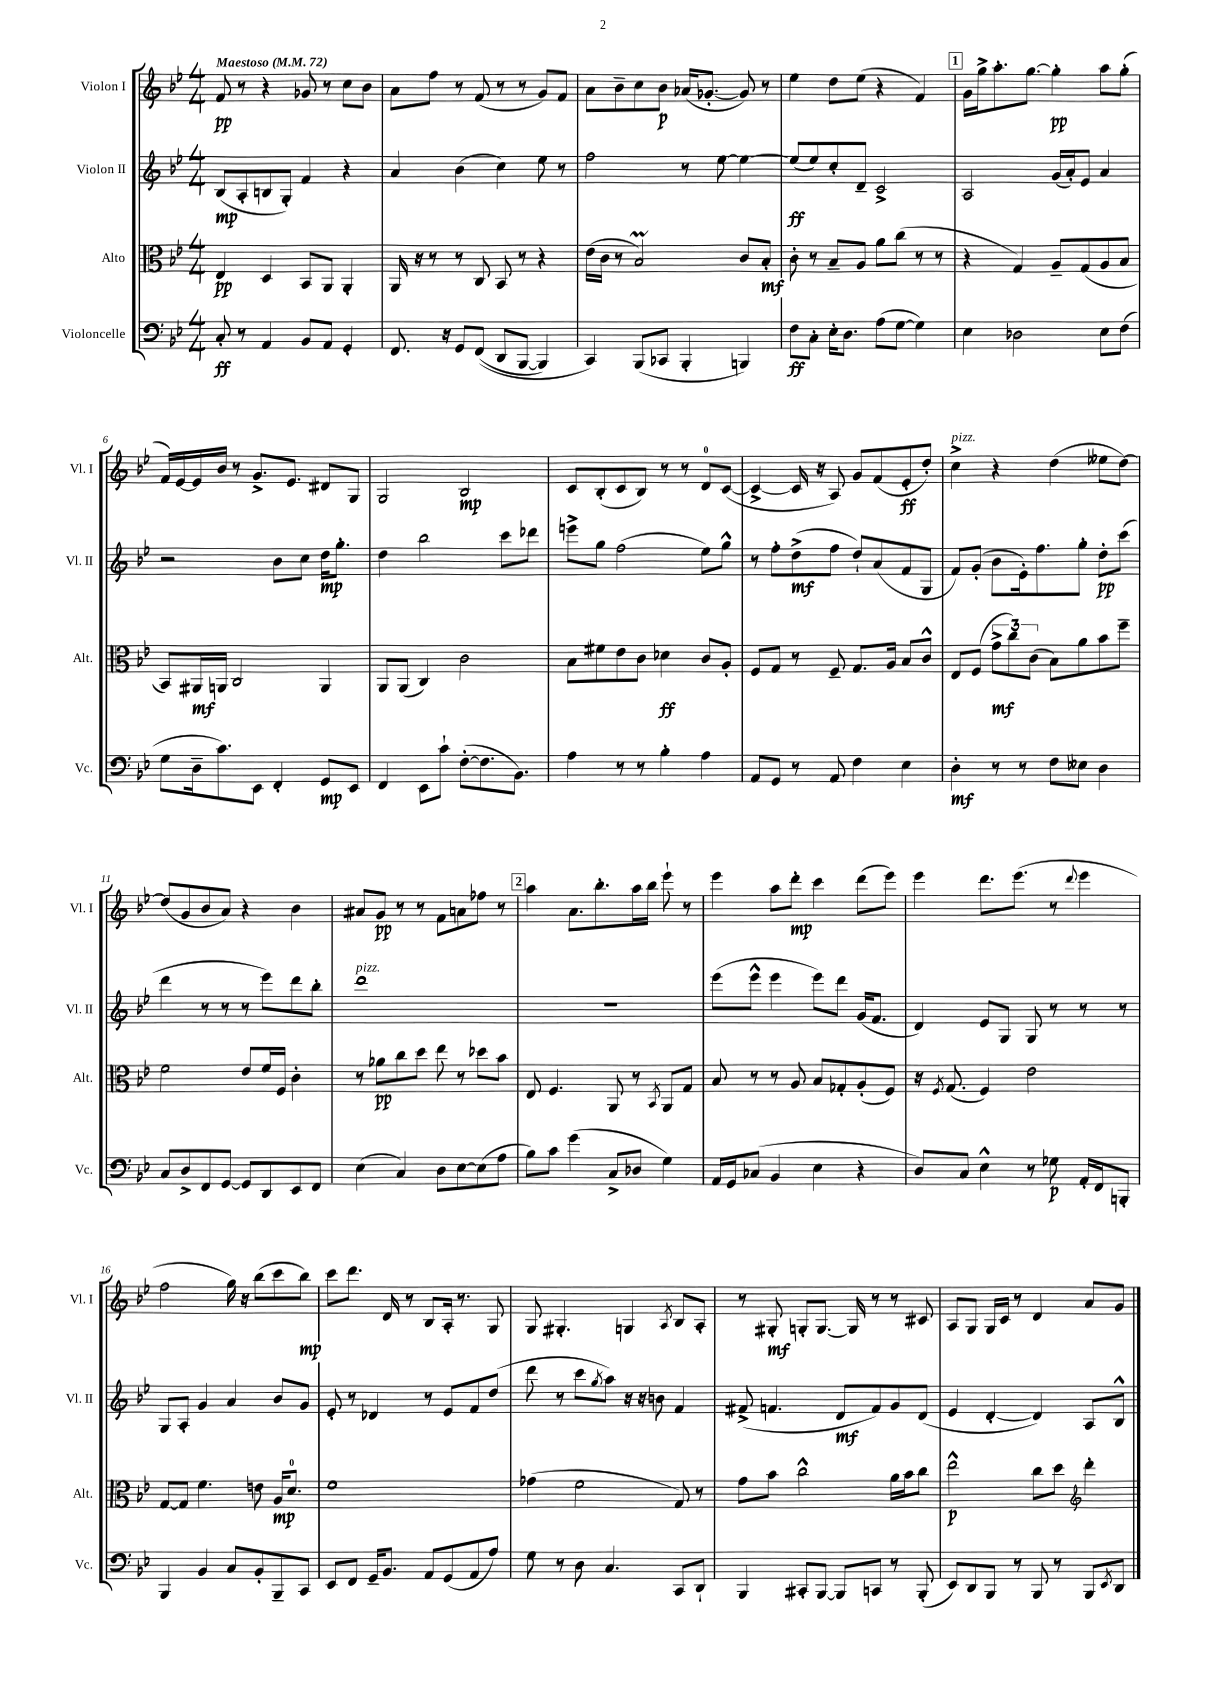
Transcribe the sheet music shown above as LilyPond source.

<<
\new StaffGroup <<
\new Staff = "s0" \with { instrumentName = "Violon I" shortInstrumentName = "Vl. I" } {
    \clef treble \key bes \major \numericTimeSignature \time 4/4 \tempo "Maestoso" 4 = 72
    f'8\pp r8 r4 ges'8 r8 c''8 bes'8 |
    a'8 f''8 r8 f'8( r8 r8 g'8) f'8 |
    a'8 bes'8-- c''8 bes'8\p aes'16( ges'8.~-. ges'8) r8 |
    ees''4 d''8 ees''8( r4 f'4) |
    \mark \markup { \box "1" } g'16 g''16-> a''8.-. g''8.~ g''4-.\pp a''8 g''8-.( |
    f'16) ees'16~ ees'16 bes'16 r8 g'8.-> ees'8. dis'8 g8 |
    g2 bes2\mp |
    c'8 bes8-.( c'8 bes8) r8 r8 d'8-0 c'8~( |
    c'4~-> c'16 r16 a8) g'8 f'8( ees'8-.\ff d''8-.) |
    c''4->^\markup { \italic "pizz." } r4 d''4( eeses''8 d''8~) |
    d''8( g'8 bes'8 a'8) r4 bes'4 |
    ais'8 g'8\pp r8 r8 f'8 a'8 fes''8 r8 |
    \mark \markup { \box "2" } a''4 a'8. bes''8.-. a''16 bes''16 ees'''8-! r8 |
    ees'''4 a''8 d'''8-.\mp c'''4 d'''8( ees'''8) |
    ees'''4 d'''8. ees'''8.( r8 \appoggiatura { d'''8 } ees'''4 |
    f''2 g''16) r16 bes''8( c'''8 bes''8\mp) |
    c'''8 d'''8. d'16 r8 bes8 a16-. r8. g8 |
    g8 gis4.-. g4 \acciaccatura { a8 } bes8 a8-. |
    r8 gis8-.\mf g8-. g8.~ g16 r8 r8 cis'8 |
    a8 g8 g16 c'16 r8 d'4 a'8 g'8 \bar "|." |
}
\new Staff = "s1" \with { instrumentName = "Violon II" shortInstrumentName = "Vl. II" } {
    \clef treble \key bes \major \numericTimeSignature \time 4/4
    bes8\mp( a8-. b8 g8-.) f'4 r4 |
    a'4 bes'4( c''4) ees''8 r8 |
    f''2 r8 ees''8~ ees''4~ |
    ees''8\ff( ees''8) c''8-. d'8-- c'2-> |
    \mark \markup { \box "1" } a2 g'16( a'16-.) ees'8 a'4 |
    r2 bes'8 c''8 d''16\mp g''8.-. |
    d''4 bes''2 c'''8 des'''8 |
    e'''8-> g''8 f''2( ees''8) g''8-^ |
    r8 f''8-. d''8->\mf( f''8 d''8-!) a'8( f'8 g8 |
    f'8) g'8-.( bes'8 ees'16-.) f''8. g''8-. d''8-.\pp c'''8( |
    d'''4 r8 r8 r8 ees'''8) d'''8 bes''8-. |
    d'''1^\markup { \italic "pizz." } |
    \mark \markup { \box "2" } R1 |
    ees'''8( ees'''8-^ ees'''4 ees'''8) d'''8 g'16( f'8. |
    d'4) ees'8 g8 g8 r8 r8 r8 |
    g8 a8-. g'4 a'4 bes'8 g'8 |
    ees'8-. r8 des'4 r8 ees'8 f'8 d''8( |
    d'''8 r8 c'''8 \acciaccatura { g''8 } a''8) r16 r16 b'8 f'4 |
    fis'8->( f'4. d'8\mf f'8) g'8 d'8( |
    ees'4 d'4~-. d'4) a8 bes8-^ \bar "|." |
}
\new Staff = "s2" \with { instrumentName = "Alto" shortInstrumentName = "Alt." } {
    \clef alto \key bes \major \numericTimeSignature \time 4/4
    ees4\pp d4 bes,8 a,8 a,4-. |
    a,16 r16 r8 r8 c8 bes,8 r8 r4 |
    ees'16( c'16 r8 bes2\prall) c'8 bes8-.\mf |
    c'8-. r8 bes8-- a8 a'8 c''8( r8 r8 |
    \mark \markup { \box "1" } r4 g4) a8-- g8( a8 bes8 |
    bes,8) ais,16\mf a,16 c2 a,4 |
    a,8 a,8( c4) c'2 |
    bes8 fis'8 ees'8 c'8 des'4\ff c'8 a8-. |
    f8 g8 r8 f8-- g8. a16 bes8 c'8-^ |
    ees8 f8( \tuplet 3/2 { g'8->\mf c''8) c'8( } bes8) a'8 bes'8 f''8-- |
    f'2 ees'8 f'16 f16 c'4-. |
    r8 aes'8\pp c''8 d''8 ees''8 r8 des''8 bes'8 |
    \mark \markup { \box "2" } ees8 f4. a,8 r8 \acciaccatura { bes,8 } a,8 g8 |
    bes8 r8 r8 a8 bes8 ges8-. a8-.( f8) |
    r16 \acciaccatura { f8 } g8.( f4) ees'2 |
    g8~ g8 f'4. e'8 a16\mp d'8.-0 |
    f'1 |
    ges'4( f'2 g8) r8 |
    g'8 bes'8 c''2-^ a'16 bes'16 c''8 |
    ees''2-^\p c''8 d''8 \clef treble d'''4-. \bar "|." |
}
\new Staff = "s3" \with { instrumentName = "Violoncelle" shortInstrumentName = "Vc." } {
    \clef bass \key bes \major \numericTimeSignature \time 4/4
    c8-.\ff r8 a,4 bes,8 a,8 g,4-. |
    f,8. r16 g,8 f,8(\( d,8 bes,,8~ bes,,4) |
    c,4\) bes,,8( ces,8 bes,,4-. b,,4) |
    f8\ff c8-. ees16-. d8. a8( g8~ g4) |
    \mark \markup { \box "1" } ees4 des2 ees8 f8( |
    g8 d16-- c'8.) ees,8 f,4-. g,8\mp ees,8 |
    f,4 ees,8 c'8-! f8~-.( f8. bes,8.) |
    a4 r8 r8 bes4-. a4 |
    a,8 g,8 r8 a,8 f4 ees4 |
    d4-.\mf r8 r8 f8 eeses8 d4 |
    c8 d8-> f,8 g,8~ g,8 d,8 ees,8 f,8 |
    ees4( c4) d8 ees8~ ees8( a8 |
    \mark \markup { \box "2" } bes8) c'8 g'4( c8-> des8 g4) |
    a,16 g,16 ces8( bes,4 ees4 r4 |
    d8) c8 ees4-^ r8 ges8\p a,16-. f,16 b,,8-. |
    bes,,4 bes,4 c8 bes,8-. bes,,8-- c,8 |
    ees,8 f,8 g,16-- bes,8. a,8 g,8( a,8 a8) |
    g8 r8 d8 c4. c,8 d,8-! |
    bes,,4 cis,8-. bes,,8~ bes,,8 c,8 r8 bes,,8-.( |
    ees,8) d,8 bes,,8 r8 bes,,8 r8 bes,,8 \acciaccatura { ees,8 } d,8 \bar "|." |
}
>>
>>
